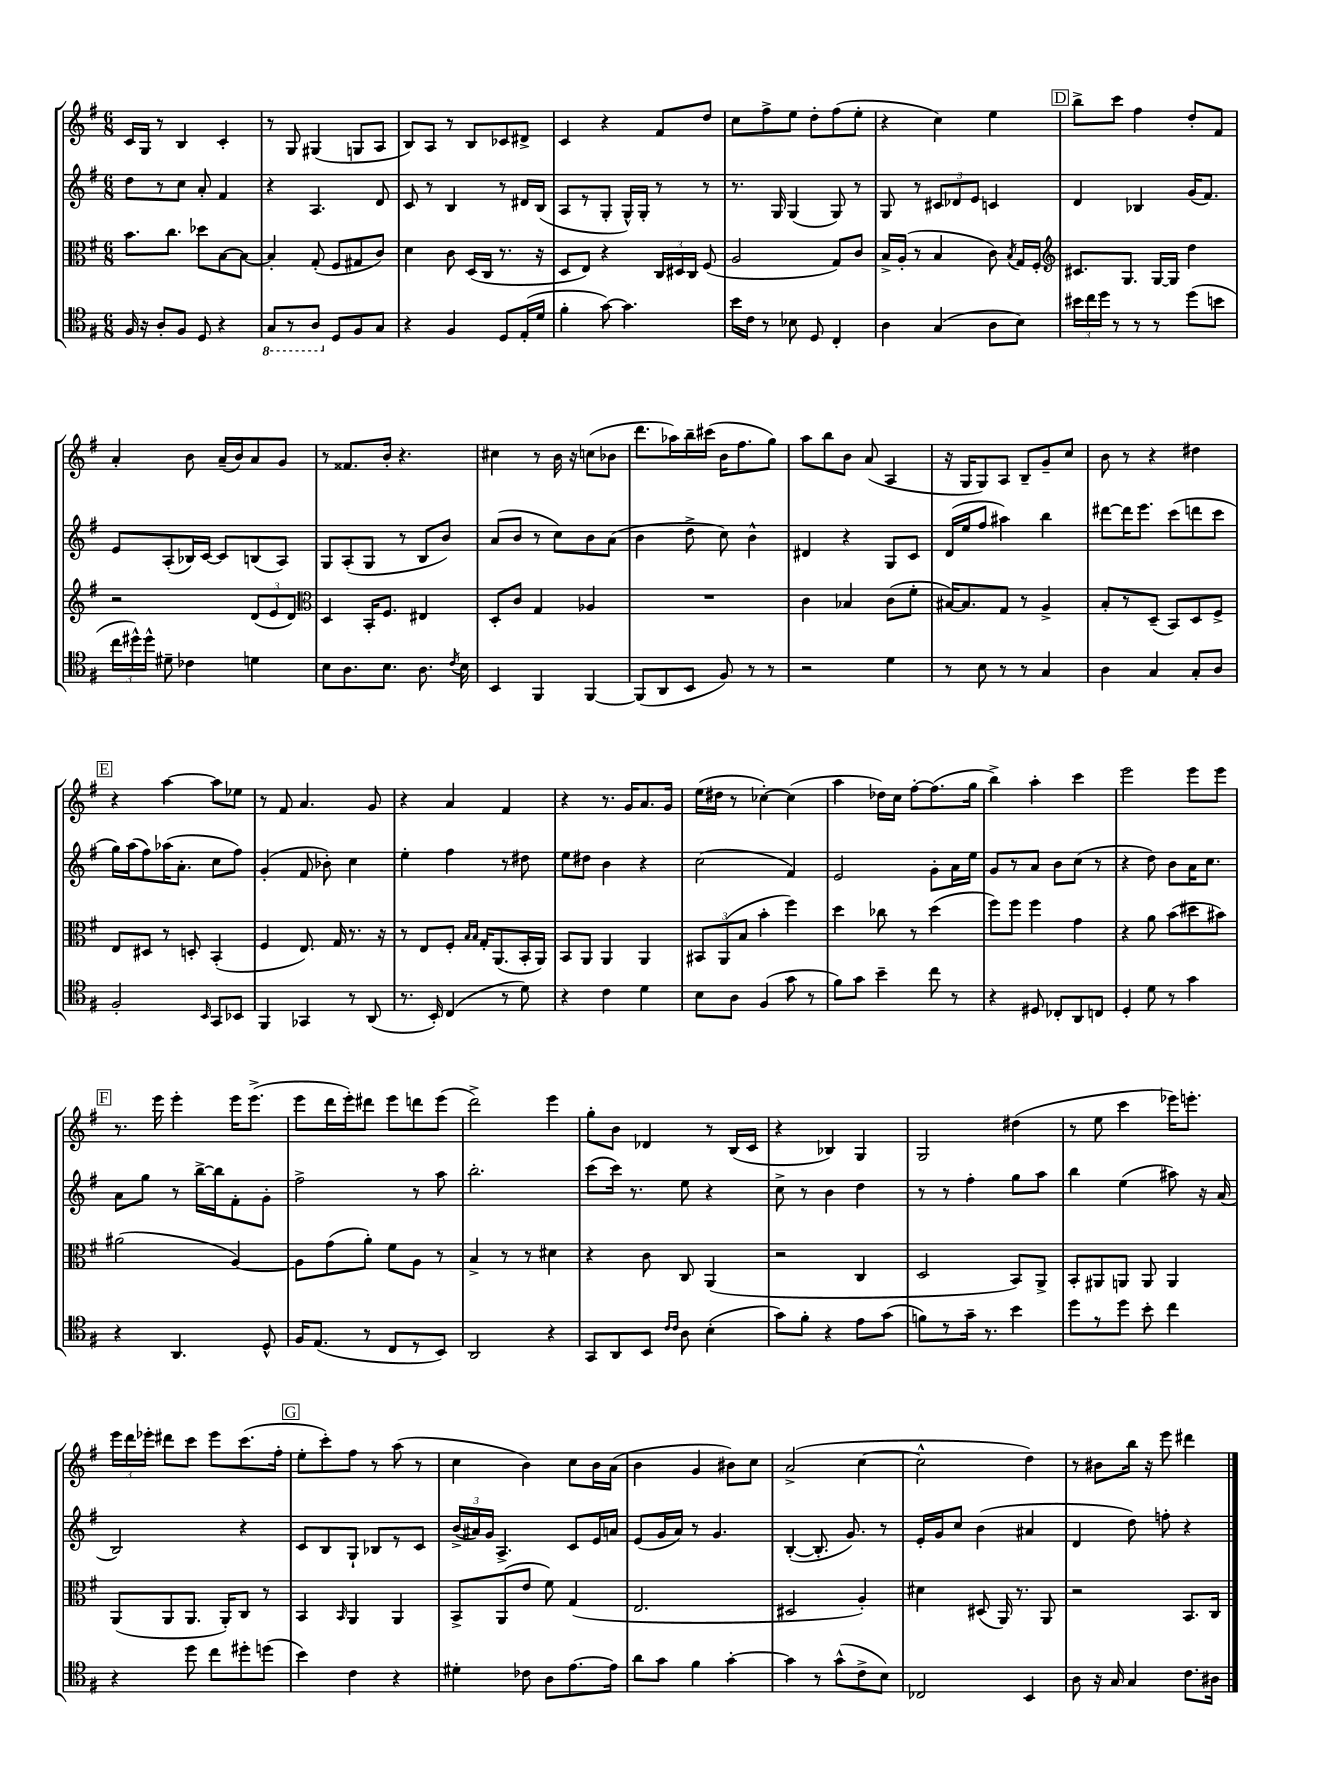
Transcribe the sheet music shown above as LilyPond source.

<<
\new StaffGroup <<
\new Staff = "s0" {
    \clef treble \key g \major \numericTimeSignature \time 6/8
    \autoBeamOff c'16[ g16] r8 b4 c'4-. |
    r8 g8 gis4( g8[ a8] |
    b8[) a8] r8 b8[ ces'8 dis'8]-> |
    c'4 r4 fis'8[ d''8] |
    c''8[ fis''8-> e''8] d''8[-. fis''8( e''8]-. |
    r4 c''4) e''4 |
    \mark \markup { \box "D" } b''8[-> c'''8] fis''4 d''8[-. fis'8] |
    a'4-. b'8 a'16[--( b'16) a'8 g'8] |
    r8 fisis'8.[ b'16]-. r4. |
    cis''4 r8 b'16 r16 c''8[( bes'8] |
    d'''8.[ aes''16) b''16-- cis'''16]( b'16[ fis''8. g''8]) |
    a''8[ b''8 b'8] a'8( a4 |
    r16 g16[ g8) a8] b8[-- g'8-- c''8] |
    b'8 r8 r4 dis''4 |
    \mark \markup { \box "E" } r4 a''4~ a''8[ ees''8] |
    r8 fis'8 a'4. g'8 |
    r4 a'4 fis'4 |
    r4 r8. g'16[ a'8. g'16] |
    e''16[( dis''16] r8 ces''4~-.) ces''4( |
    a''4 des''16[) c''16] fis''8[~-. fis''8.( g''16] |
    b''4->) a''4-. c'''4 |
    e'''2 e'''8[ e'''8] |
    \mark \markup { \box "F" } r8. e'''16 e'''4-. e'''16[ e'''8.]->( |
    e'''8[ d'''16 e'''16-.) dis'''8] e'''8[ d'''8 e'''8]( |
    d'''2->) e'''4 |
    g''8[-. b'8] des'4 r8 b16[( c'16] |
    r4 bes4) g4 |
    g2 dis''4( |
    r8 e''8 c'''4 ees'''16[) e'''8.]-. |
    \tuplet 3/2 { e'''16[ d'''16 ees'''16]-. } dis'''8[ c'''8] ees'''8[ c'''8.( fis''16]-. |
    \mark \markup { \box "G" } e''8[-. c'''8-.) fis''8] r8 a''8( r8 |
    c''4 b'4) c''8[ b'16 a'16]( |
    b'4 g'4 bis'8[) c''8] |
    a'2->( c''4~ |
    c''2-^ d''4) |
    r8 bis'8[ b''16] r16 e'''8 dis'''4 \bar "|." |
}
\new Staff = "s1" {
    \clef treble \key g \major \numericTimeSignature \time 6/8
    \autoBeamOff d''8[ r8 c''8] a'8-. fis'4 |
    r4 a4. d'8 |
    c'8 r8 b4 r8 dis'16[ b16]( |
    a8[ r8 g8]-. g16[-^) g16]-. r8 r8 |
    r8. g16 g4( g8) r8 |
    g8 r8 \tuplet 3/2 { cis'8[ des'8 e'8] } c'4 |
    \mark \markup { \box "D" } d'4 bes4 g'16[( fis'8.]) |
    e'8[ a8-.( bes16) c'16]~ c'8[ b8( a8]) |
    g8[ a8-.( g8] r8 b8[ b'8]) |
    a'8[( b'8] r8 c''8[) b'8 a'8]( |
    b'4 d''8-> c''8) b'4-^ |
    dis'4 r4 g8[ c'8] |
    d'16[( e''16 fis''8] ais''4) b''4 |
    dis'''8[~ dis'''16 e'''8.] c'''8[( d'''8 c'''8] |
    \mark \markup { \box "E" } g''16[) a''16( fis''8) aes''16( a'8.]-. c''8[ fis''8]) |
    g'4-.( fis'8 bes'8-.) c''4 |
    e''4-. fis''4 r8 dis''8 |
    e''8[ dis''8] b'4 r4 |
    c''2( fis'4) |
    e'2 g'8[-. a'16 e''16] |
    g'8[ r8 a'8] b'8[ c''8]( r8 |
    r4 d''8) b'8[ a'16 c''8.] |
    \mark \markup { \box "F" } a'8[ g''8] r8 b''16[~-> b''16 fis'8-. g'8]-. |
    fis''2-> r8 a''8 |
    b''2.-. |
    c'''8[( c'''16]) r8. e''8 r4 |
    c''8-> r8 b'4 d''4 |
    r8 r8 fis''4-. g''8[ a''8] |
    b''4 e''4( ais''8) r16 a'16( |
    b2) r4 |
    \mark \markup { \box "G" } c'8[ b8 g8]-! bes8[ r8 c'8] |
    \tuplet 3/2 { b'16[->( ais'16) g'16] } a4.-> c'8[ e'16 a'16] |
    e'8[( g'16 a'16]) r8 g'4. |
    b4~-.( b8.-. g'8.) r8 |
    e'16[-. g'16 c''8] b'4( ais'4 |
    d'4 d''8) f''8-. r4 \bar "|." |
}
\new Staff = "s2" {
    \clef alto \key g \major \numericTimeSignature \time 6/8
    \autoBeamOff b'8.[ c''8.] des''8[ b8~ b8]~ |
    b4-. g8-.( fis8[ gis8 c'8]) |
    d'4 c'8 d16[( c16] r8. r16 |
    d8[ e8]) r4 \tuplet 3/2 { c16[ dis16 c16] } fis8( |
    a2 g8[) c'8] |
    b16[-> a16]-.( r8 b4 c'8) \acciaccatura { b8 } g16[ fis16]-. |
    \mark \markup { \box "D" } \clef treble cis'8.[ g8.] g16[~ g16] d''4 |
    r2 \tuplet 3/2 { d'8[( e'8 d'8]) } |
    \clef alto d4 b,16[-. fis8.] eis4 |
    d8[-. c'8] g4 aes4 |
    R2. |
    c'4 bes4 c'8[( fis'8]-. |
    bis16[~) bis8. g8] r8 a4-> |
    b8[-. r8 d8]--( b,8[) d8 fis8]-> |
    \mark \markup { \box "E" } e8[ dis8] r8 d8-. b,4-.( |
    fis4 e8.) g16 r8. r16 |
    r8 e8[ fis8]-. \grace { b16[ b16] } g16[-. a,8.( b,16-. a,16]) |
    b,8[ a,8] a,4 a,4 |
    \tuplet 3/2 { bis,8[ a,8( b8] } b'4-. fis''4) |
    d''4 ces''8 r8 d''4( |
    fis''8[) fis''8] fis''4 g'4 |
    r4 a'8 b'8[( dis''8 bis'8]) |
    \mark \markup { \box "F" } ais'2( a4~) |
    a8[ g'8( a'8]-.) fis'8[ a8] r8 |
    b4-> r8 r8 dis'4 |
    r4 c'8 c8 a,4( |
    r2 c4 |
    d2 b,8[) a,8]-> |
    b,8[-. ais,8 a,8] a,8 a,4 |
    a,8[( a,8 a,8.] a,16[-.) c8] r8 |
    \mark \markup { \box "G" } b,4 \grace { b,16 } a,4 a,4 |
    b,8[-> a,8( e'8] fis'8) g4( |
    e2. |
    dis2 a4-.) |
    dis'4 dis8( a,16) r8. a,8 |
    r2 b,8.[ c16] \bar "|." |
}
\new Staff = "s3" {
    \clef tenor \key g \major \numericTimeSignature \time 6/8
    \autoBeamOff fis16 r16 a8[-. fis8] d8 r4 |
    \ottava #-1 g,8[ r8 a,8] \ottava #0 d8[ fis8 g8] |
    r4 fis4 d8[ e16-.( d'16] |
    fis'4-. g'8~) g'4. |
    b'16[ c'16] r8 bes8 d8 c4-. |
    a4 g4( a8[ b8]) |
    \mark \markup { \box "D" } \tuplet 3/2 { bis'16[ c''16 d''16] } r8 r8 r8 d''8[( b'8] |
    \tuplet 3/2 { c''16[ dis''16-^) dis''16]-^ } dis'8-- ces'4 d'4 |
    b8[ a8. b8.] a8. \acciaccatura { c'8 } b16 |
    b,4 fis,4 fis,4~ |
    fis,8[( a,8 b,8] fis8) r8 r8 |
    r2 d'4 |
    r8 b8 r8 r8 g4 |
    a4 g4 g8[-. a8] |
    \mark \markup { \box "E" } fis2-. \grace { b,16 } g,8[ bes,8] |
    fis,4 ges,4 r8 a,8( |
    r8. b,16-.) c4( r8 d'8) |
    r4 c'4 d'4 |
    b8[ a8] fis4( g'8 r8 |
    fis'8[) g'8] b'4-- c''8 r8 |
    r4 dis8 ces8[-. a,8 c8] |
    d4-. d'8 r8 g'4 |
    \mark \markup { \box "F" } r4 a,4. d8-^ |
    fis16[ e8.]( r8 c8[ r8 b,8]) |
    a,2 r4 |
    g,8[ a,8 b,8] \grace { c'16[ c'16] } a8 b4-.( |
    g'8[) fis'8]-. r4 e'8[ g'8]( |
    f'8[) r8 g'16]-- r8. b'4 |
    d''8[ r8 d''8] b'8-. c''4 |
    r4 d''8 c''8[ dis''8-. d''8]( |
    \mark \markup { \box "G" } b'4) c'4 r4 |
    dis'4-. ces'8 a8[ e'8.~ e'16] |
    a'8[ g'8] fis'4 g'4~-. |
    g'4 r8 g'8[-^( c'8-> b8]) |
    ces2 b,4 |
    a8 r16 g16 g4 c'8.[ ais16] \bar "|." |
}
>>
>>
\layout { \context { \Score \remove "Bar_number_engraver" } }
